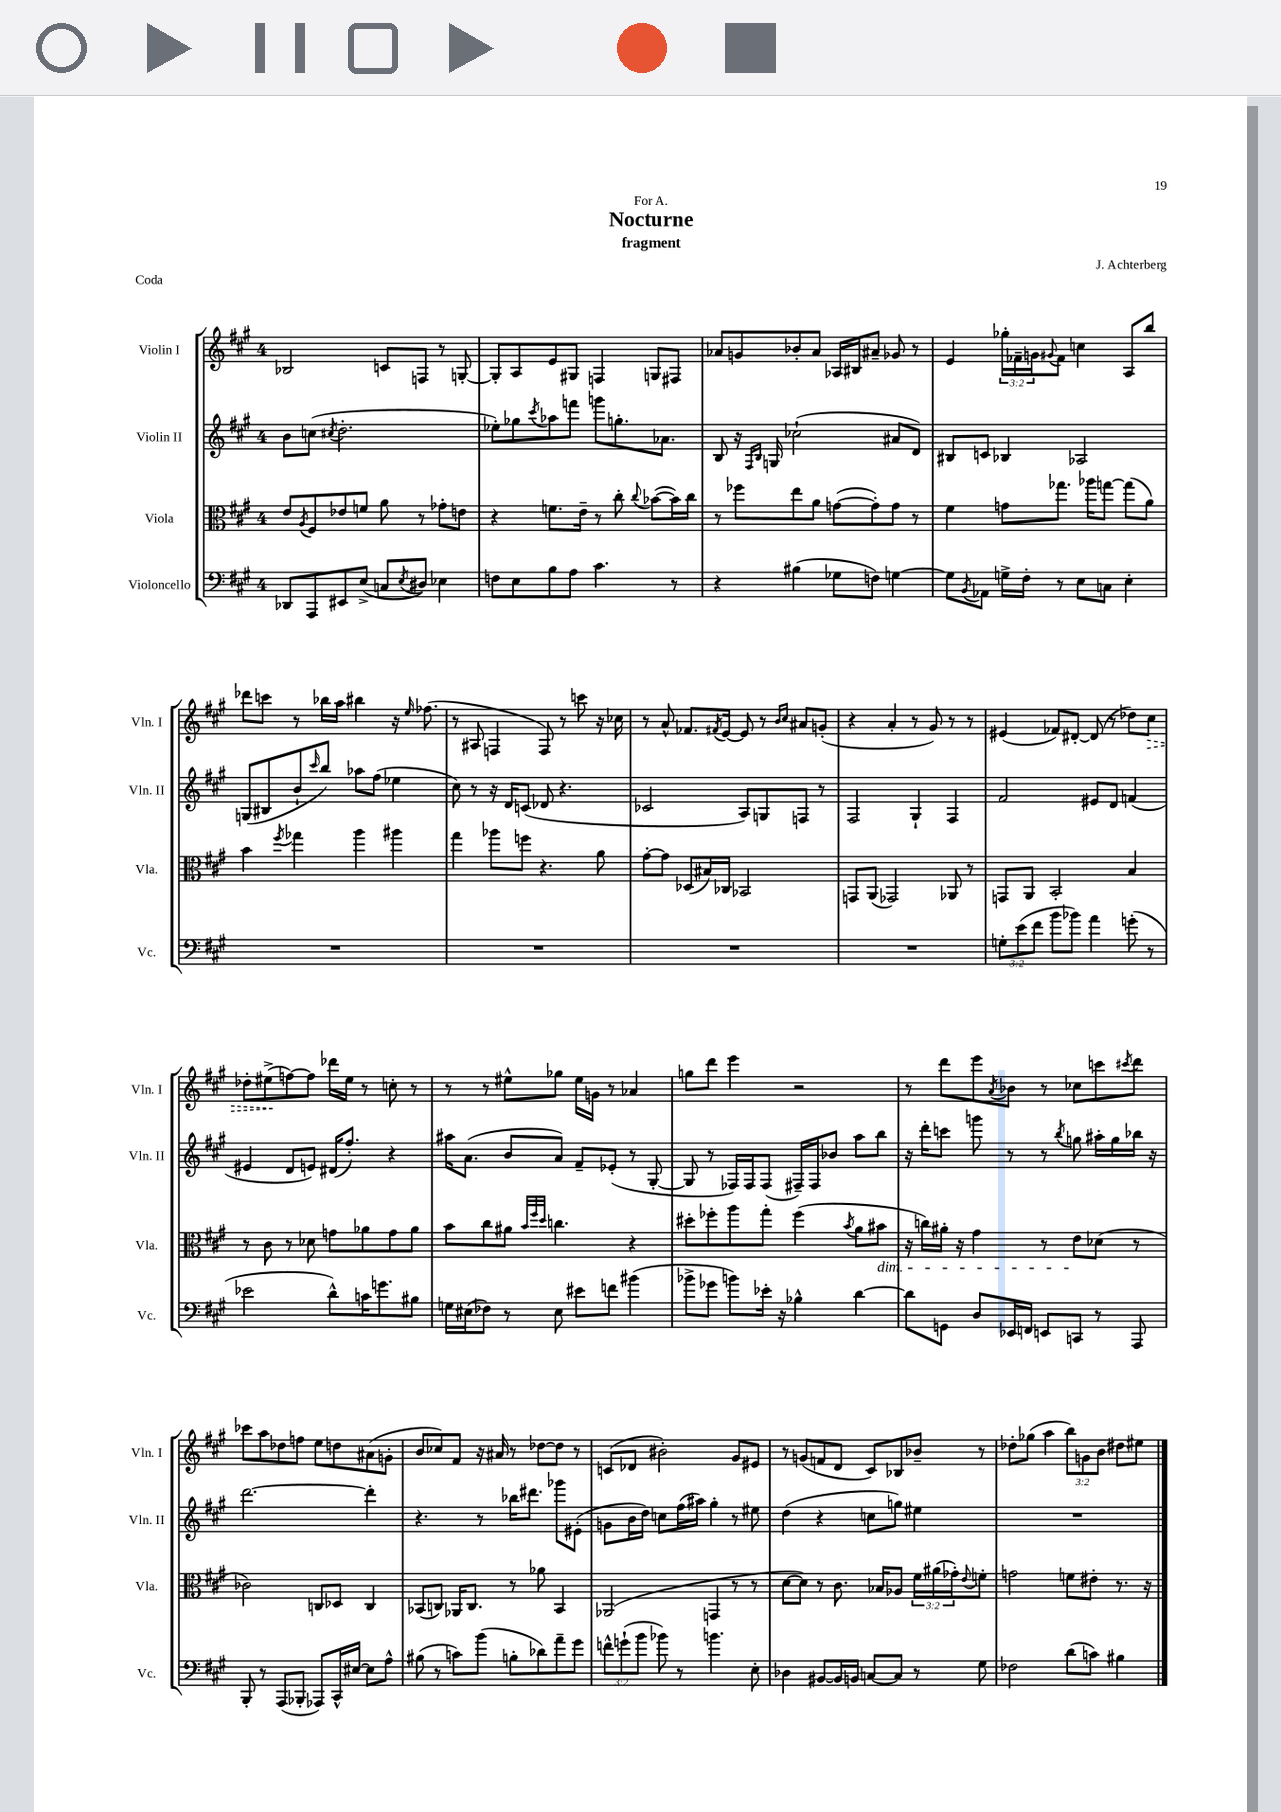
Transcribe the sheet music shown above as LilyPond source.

\header { title = "Nocturne" composer = "J. Achterberg" subtitle = "fragment" dedication = "For A." piece = "Coda" }
<<
\new StaffGroup <<
\new Staff = "s0" \with { instrumentName = "Violin I" shortInstrumentName = "Vln. I" } {
    \clef treble \key a \major \once \override Staff.TimeSignature.style = #'single-digit \time 4/4 \override Staff.TupletNumber.text = #tuplet-number::calc-fraction-text
    bes2 c'8 f8 r8 g8~-. |
    g8-. a8 e'8 gis8 f4 g8 fis8 |
    aes'8 g'8 bes'8-. aes'8 aes16 bis16 ais'8-- ges'8 r8 |
    e'4 \tuplet 3/2 { ges''16-. fes'16-- g'16 } \appoggiatura { gis'8 } fes'8 c''4 a8 b''8 |
    des'''8 c'''8 r8 bes''16 a''16 bis''4 r16 \grace { e''16 } fes''8.( |
    r8 ais8 f4 f8) r8 c'''8 r16 ces''16 |
    r8 a'8-^ fes'8. \acciaccatura { fis'8 } e'16~ e'8 r8 \grace { b'16 cis''16 } ais'8 g'8-.( |
    r4 a'4-. r8 gis'8) r8 r8 |
    eis'4( fes'8) dis'8~-. dis'8( r8 des''8) \once \override Hairpin.style = #'dashed-line cis''8\> |
    des''8-. eis''8->\!( f''8~) f''8 des'''16 eis''16 r8 c''8-. r8 |
    r8 r8 eis''8-^ ges''8 eis''16 g'16 r8 aes'4 |
    g''8 d'''8 e'''4 r2 |
    r8 d'''8 e'''8 \acciaccatura { a'8 } bes'8 r8 ces''8 c'''8 \acciaccatura { cis'''8 } d'''8 |
    ces'''8 a''8 des''8 f''8 e''8 d''8 ais'8( g'8-. |
    b'8 ces''8) fis'8 r16 ais'16 r8 des''8~ des''8 r8 |
    c'8( des'8 bis'2-.) gis'8 eis'8 |
    r8 g'8( f'8 d'8 cis'8) bes8 bes'8-- r8 |
    des''8-. ges''8( a''4 \tuplet 3/2 { b''8) g'8 b'8 } dis''8 eis''8 \bar "|." |
}
\new Staff = "s1" \with { instrumentName = "Violin II" shortInstrumentName = "Vln. II" } {
    \clef treble \key a \major \once \override Staff.TimeSignature.style = #'single-digit \time 4/4
    b'8 c''8( \acciaccatura { cis''8 } d''2.-. |
    ees''8-.) ges''8 \acciaccatura { cis'''8 } aes''8 f'''8 g'''8 g''8.-. aes'8. |
    b8 r16 \grace { fis16 b16 } g16 ces''2-!( ais'8 d'8) |
    bis8 c'8 bes4 aes2 |
    g8( bis8 b'8-! \grace { cis'''16 } b''8) aes''8 fis''8( ees''4 |
    cis''8) r8 r16 d'16 c'8( des'8 r4. |
    ces'2 a8) g8 f8 r8 |
    fis2 gis4-! fis4 |
    fis'2 eis'8 d'8 f'4( |
    eis'4 d'8 e'8) dis'16( fis''8.-.) r4 |
    ais''16 a'8.( b'8 a'8) fis'8-- ees'8-.( r8 gis8~-. |
    gis8 r8 fes16) fes16 fes8( fis16--) fis16 bes'8 a''8 b''8 |
    r16 d'''16-. c'''8 g'''8 r8 r8 \acciaccatura { b''8 } g''8 ais''16-. g''16 bes''16 r16 |
    d'''2.~ d'''4-. |
    r4. r8 bes''16 dis'''8. ges'''8 eis'8-.( |
    g'8 b'16 d''16) c''8 fis''16( ais''16) gis''4-. r8 eis''8 |
    d''4( r4 c''8 g''8) eis''4 |
    R1 \bar "|." |
}
\new Staff = "s2" \with { instrumentName = "Viola" shortInstrumentName = "Vla." } {
    \clef alto \key a \major \once \override Staff.TimeSignature.style = #'single-digit \time 4/4 \override Staff.TupletNumber.text = #tuplet-number::calc-fraction-text
    e'8 \acciaccatura { a8 } fis8 ees'8 f'8 a'8 r8 ges'8-. e'8 |
    r4 f'8. e'16-- r8 cis''8-. \appoggiatura { cis''8 } bes'8~( bes'16) cis''16 |
    r8 fes''8 e''8 a'8 g'8~( g'8-.) g'8 r8 |
    fis'4 g'8 ges''8. aes''16 g''8~ g''8( a'8) |
    b'4 \acciaccatura { fis''8 } ges''4 a''4 ais''4 |
    gis''4 aes''8 f''8 r4. a'8 |
    gis'8~-. gis'8 des8( bis16) ces16 bes,2 |
    g,8 a,8( ges,2) aes,8 r8 |
    g,8 a,8 b,2-. b4 |
    r8 cis'8 r8 des'8 g'8 aes'8 g'8 aes'8 |
    b'8 cis''8 ais'8 \grace { b'32 fis''32 d''32 } c''4. r4 |
    dis''8-. fes''8-. a''8 gis''8-. fes''4( \acciaccatura { b'8 } a'8 bis'8\dim |
    r16 c''16) ais'16-. r16 gis'4 r8 e'8\! des'8( r8 |
    ces'2) c8 des8 c4 |
    bes,8( c8) aes,16 c8. r8 aes'8 bes,4 |
    aes,2( g,4 r8 r8 |
    d'8~ d'8) r8 cis'8. bes16 aes8 \tuplet 3/2 { fis'16 ais'16( ges'16-.) } \appoggiatura { e'8 } f'8-. |
    g'2 f'8 eis'8-. r8. r16 \bar "|." |
}
\new Staff = "s3" \with { instrumentName = "Violoncello" shortInstrumentName = "Vc." } {
    \clef bass \key a \major \once \override Staff.TimeSignature.style = #'single-digit \time 4/4 \override Staff.TupletNumber.text = #tuplet-number::calc-fraction-text
    des,8 a,,8 eis,8 e8->( c8 \acciaccatura { e8 } dis8) ees4 |
    f8 e8 b8 a8 cis'4. r8 |
    r4 bis4( ges8 f8) g4~ |
    g8 \acciaccatura { b,8 } aes,8 g16-> fis16-. r8 e8 c8 e4-. |
    R1 |
    R1 |
    R1 |
    R1 |
    \tuplet 3/2 { g8-. e'8( fis'8 } b'8 bes'8) a'4 g'8-.( r8 |
    ees'2 d'8-^) c'16 g'8. bis8 |
    g16 eis16( fes8) r8 eis8 eis'8 f'8 bis'4( |
    bes'8-> ges'8 b'8) ees'16-. r16 bes4-^ d'4~ |
    d'8 g,8 d8 ees,16 f,16 e,8 c,8 r8 a,,8 |
    b,,8-. r8 a,,8( bes,,8-. aes,,8) cis,16-^ eis16~ eis8 a8-^ |
    bis8( r8 c'8) b'8( b8-. des'8) a'8-- gis'8 |
    \tuplet 3/2 { f'8-^ g'8-!( b'8 } bes'8) r8 b'4. e8-. |
    des4 bis,8~ bis,16 b,16 c8~ c8 r8 gis8 |
    fes2 d'8( c'8) bis4 \bar "|." |
}
>>
>>
\layout { \context { \Score \remove "Bar_number_engraver" } }
